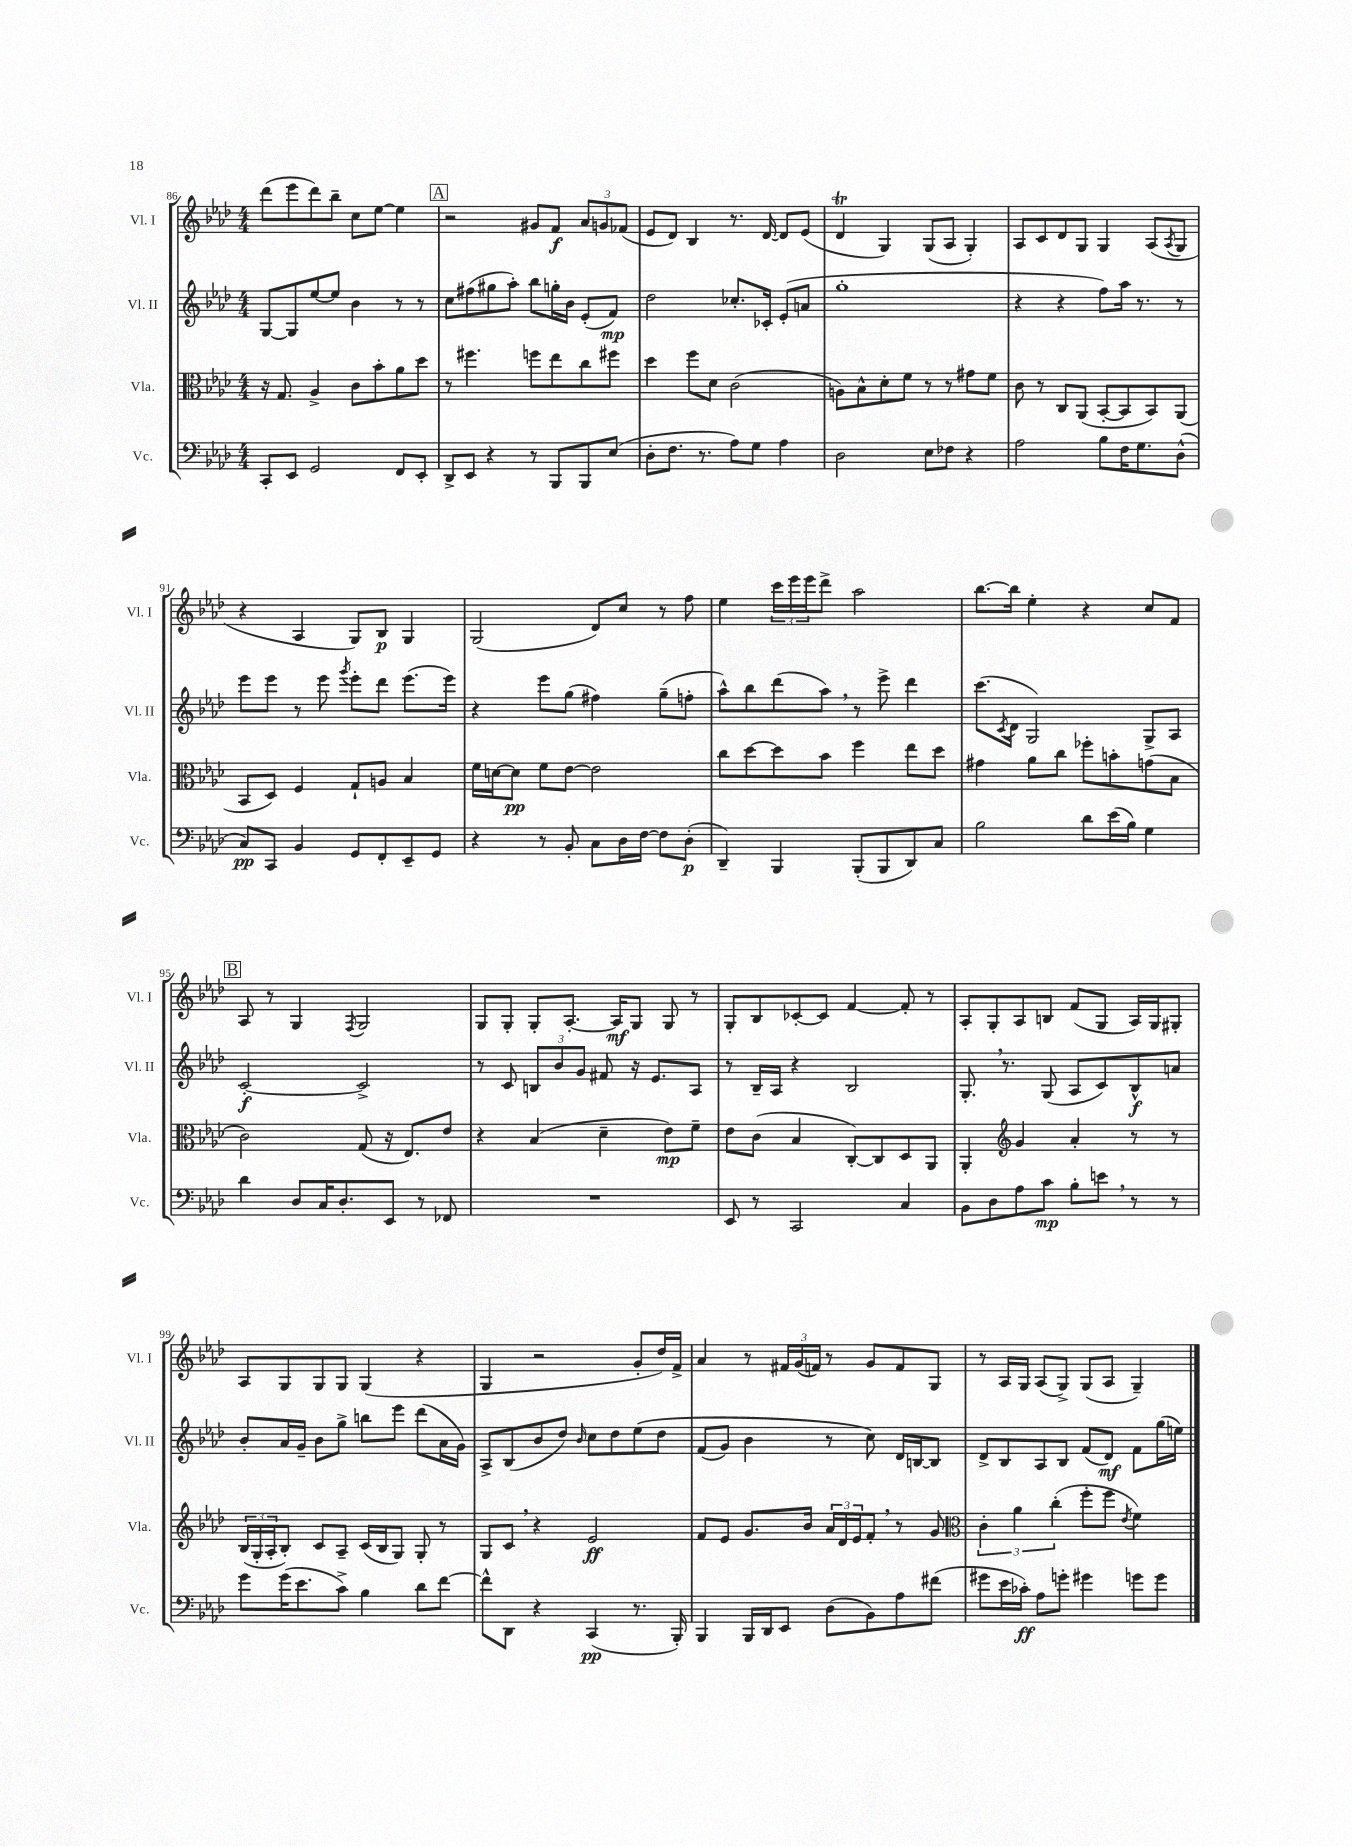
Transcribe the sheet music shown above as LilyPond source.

<<
\new StaffGroup <<
\new Staff = "s0" \with { instrumentName = "Vl. I" shortInstrumentName = "Vl. I" } {
    \clef treble \key aes \major \numericTimeSignature \time 4/4
    des'''8( ees'''8 des'''8) bes''8-- c''8 ees''8~ ees''4 |
    \mark \markup { \box "A" } r2 gis'8 f'8\f \tuplet 3/2 { aes'8 g'8 fes'8( } |
    ees'8 des'8) bes4 r8. des'16~ des'8 ees'8( |
    des'4\trill g4) g8( aes8 g4-.) |
    aes8 c'8 des'8 g8 g4 aes8( \acciaccatura { aes8 } g8 |
    r4 aes4 g8) bes8\p g4 |
    g2( des'8) c''8 r8 f''8 |
    ees''4 \tuplet 3/2 { c'''16 ees'''16 ees'''16 } des'''8-> aes''2 |
    bes''8.~ bes''16 ees''4-. r4 c''8 f'8 |
    \mark \markup { \box "B" } aes8 r8 g4 \acciaccatura { f8 } g2 |
    g8 g8-. g8-. aes8.~-. aes16\mf g8 g8 r8 |
    g8-. bes8 ces'8~-. ces'8 f'4~ f'8-. r8 |
    aes8-. g8-. aes8 b8 f'8( g8 aes16) g16 gis8-. |
    aes8 g8 g8 g8 g4( r4 |
    g4 r2 g'8-. des''16) f'16-> |
    aes'4 r8 \tuplet 3/2 { fis'16 g'16( f'16) } r8 g'8 f'8 g8 |
    r8 aes16 g16 aes8( g8->) g8( aes8 g4--) \bar "|." |
}
\new Staff = "s1" \with { instrumentName = "Vl. II" shortInstrumentName = "Vl. II" } {
    \clef treble \key aes \major \numericTimeSignature \time 4/4
    g8~ g8 ees''8~ ees''8 bes'4 r8 r8 |
    \mark \markup { \box "A" } c''8 fis''8( gis''8 aes''8-.) bes''8 g''16-. bes'16 ees'8-.( f'8\mp) |
    des''2 ces''8.-. ces'16-. ees'8-.( a'8 |
    g''1-. |
    r4 r4 f''8) aes''16 r8. r8 |
    ees'''8 ees'''8 r8 ees'''8 \acciaccatura { g'''8 } ees'''8-. des'''8 ees'''8.( ees'''16) |
    r4 ees'''8 g''8( fis''4) g''8--( f''8-. |
    aes''8-^) bes''8 des'''8( aes''8) \breathe r8 ees'''8-> des'''4 |
    c'''8.( \acciaccatura { c'8 } des'16 g2) g8-> aes8 |
    \mark \markup { \box "B" } c'2~-.\f c'2-> |
    r8 c'8 \tuplet 3/2 { b8 bes'8 g'8 } fis'8 r16 ees'8. aes8 |
    r8 bes16-- aes16 r4 bes2 |
    g8.-. \breathe r8. g8( aes8 c'8) bes8-^\f a'8 |
    bes'8-. aes'16 g'16-- bes'8 g''8-> b''8 ees'''8 des'''8( aes'16 g'16) |
    aes8-> bes8( bes'8 des''8) \grace { bes'16 } c''8 des''8 ees''8\( des''8 |
    f'8( g'8) bes'4 r8 c''8\) des'16 b16~ b8 |
    des'8-> bes8 aes8 bes8 f'8( des'8\mf) f'8 g''16( e''16) \bar "|." |
}
\new Staff = "s2" \with { instrumentName = "Vla." shortInstrumentName = "Vla." } {
    \clef alto \key aes \major \numericTimeSignature \time 4/4
    r16 g8. aes4-> c'8 bes'8-. aes'8 des''8 |
    \mark \markup { \box "A" } r8 fis''4. f''8 ees''8 c''8 fis''8 |
    des''4 f''8 des'8 c'2( |
    a8) bes8-^ des'8-. f'8 r8 r8 gis'8 f'8 |
    c'8 r8 c8 aes,8( bes,8~-. bes,8 bes,8) aes,8( |
    bes,8 des8) f4 g8-! a8 bes4 |
    f'16 d'16~ d'8\pp f'8 ees'8~ ees'2 |
    c''8 des''8~ des''8 bes'8 f''4 ees''8 des''8 |
    gis'4 aes'8 c''8 fes''8-. b'8-. g'8( bes8 |
    \mark \markup { \box "B" } c'2) g8( r16 ees8.) ees'8 |
    r4 bes4( des'4-- ees'8\mp) f'8-- |
    ees'8 c'8( bes4 c8~-.) c8 des8 aes,8 |
    aes,4-. \clef treble g'4 aes'4-. r8 r8 |
    \tuplet 3/2 { bes16( g16-. aes16-. } bes8-.) c'8 aes8-- c'16( bes16 g8) g8-. r8 |
    g8 c'8 \breathe r4 ees'2\ff |
    f'8 ees'8 g'8. bes'16 \tuplet 3/2 { aes'16 des'16 ees'16 } f'8-. \breathe r8 g'8 |
    \clef alto \tuplet 3/2 { c'4-. aes'4 c''4-.( } f''8-. f''8 \acciaccatura { ees'8 } f'4) \bar "|." |
}
\new Staff = "s3" \with { instrumentName = "Vc." shortInstrumentName = "Vc." } {
    \clef bass \key aes \major \numericTimeSignature \time 4/4
    c,8-. ees,8 g,2 f,8 ees,8-. |
    \mark \markup { \box "A" } des,8-> ees,8 r4 r8 bes,,8 bes,,8 ees8( |
    des8-. f8. r8. aes8) g8 aes4 |
    des2 ees8 fes8 r4 |
    aes2 bes8 f16 g8. des8-^( |
    c8\pp) c,8 bes,4 g,8 f,8-. ees,8-- g,8 |
    r4 r8 bes,8-. c8 des16 f16~ f8 des8-.\p( |
    des,4--) bes,,4 bes,,8-.( bes,,8 des,8) c8 |
    bes2 des'8 ees'16( bes16) g4 |
    \mark \markup { \box "B" } des'4 des8 c16 des8.-. ees,8 r8 fes,8 |
    R1 |
    ees,8 r8 c,2 c4 |
    bes,8 des8 aes8 c'8\mp bes8-. e'8 \breathe r8 r8 |
    g'8 g'16( ees'8. c'8->) bes4 des'8 f'8~ |
    f'8-^ des,8 r4 c,4\pp( r8. bes,,16-.) |
    bes,,4 bes,,16 des,16 ees,8 des8( bes,8) aes8 fis'8( |
    gis'8 ees'16 ces'16-.\ff) aes8 g'8-. gis'4 g'8 g'8 \bar "|." |
}
>>
>>
\layout { \context { \Score currentBarNumber = #86 } }
